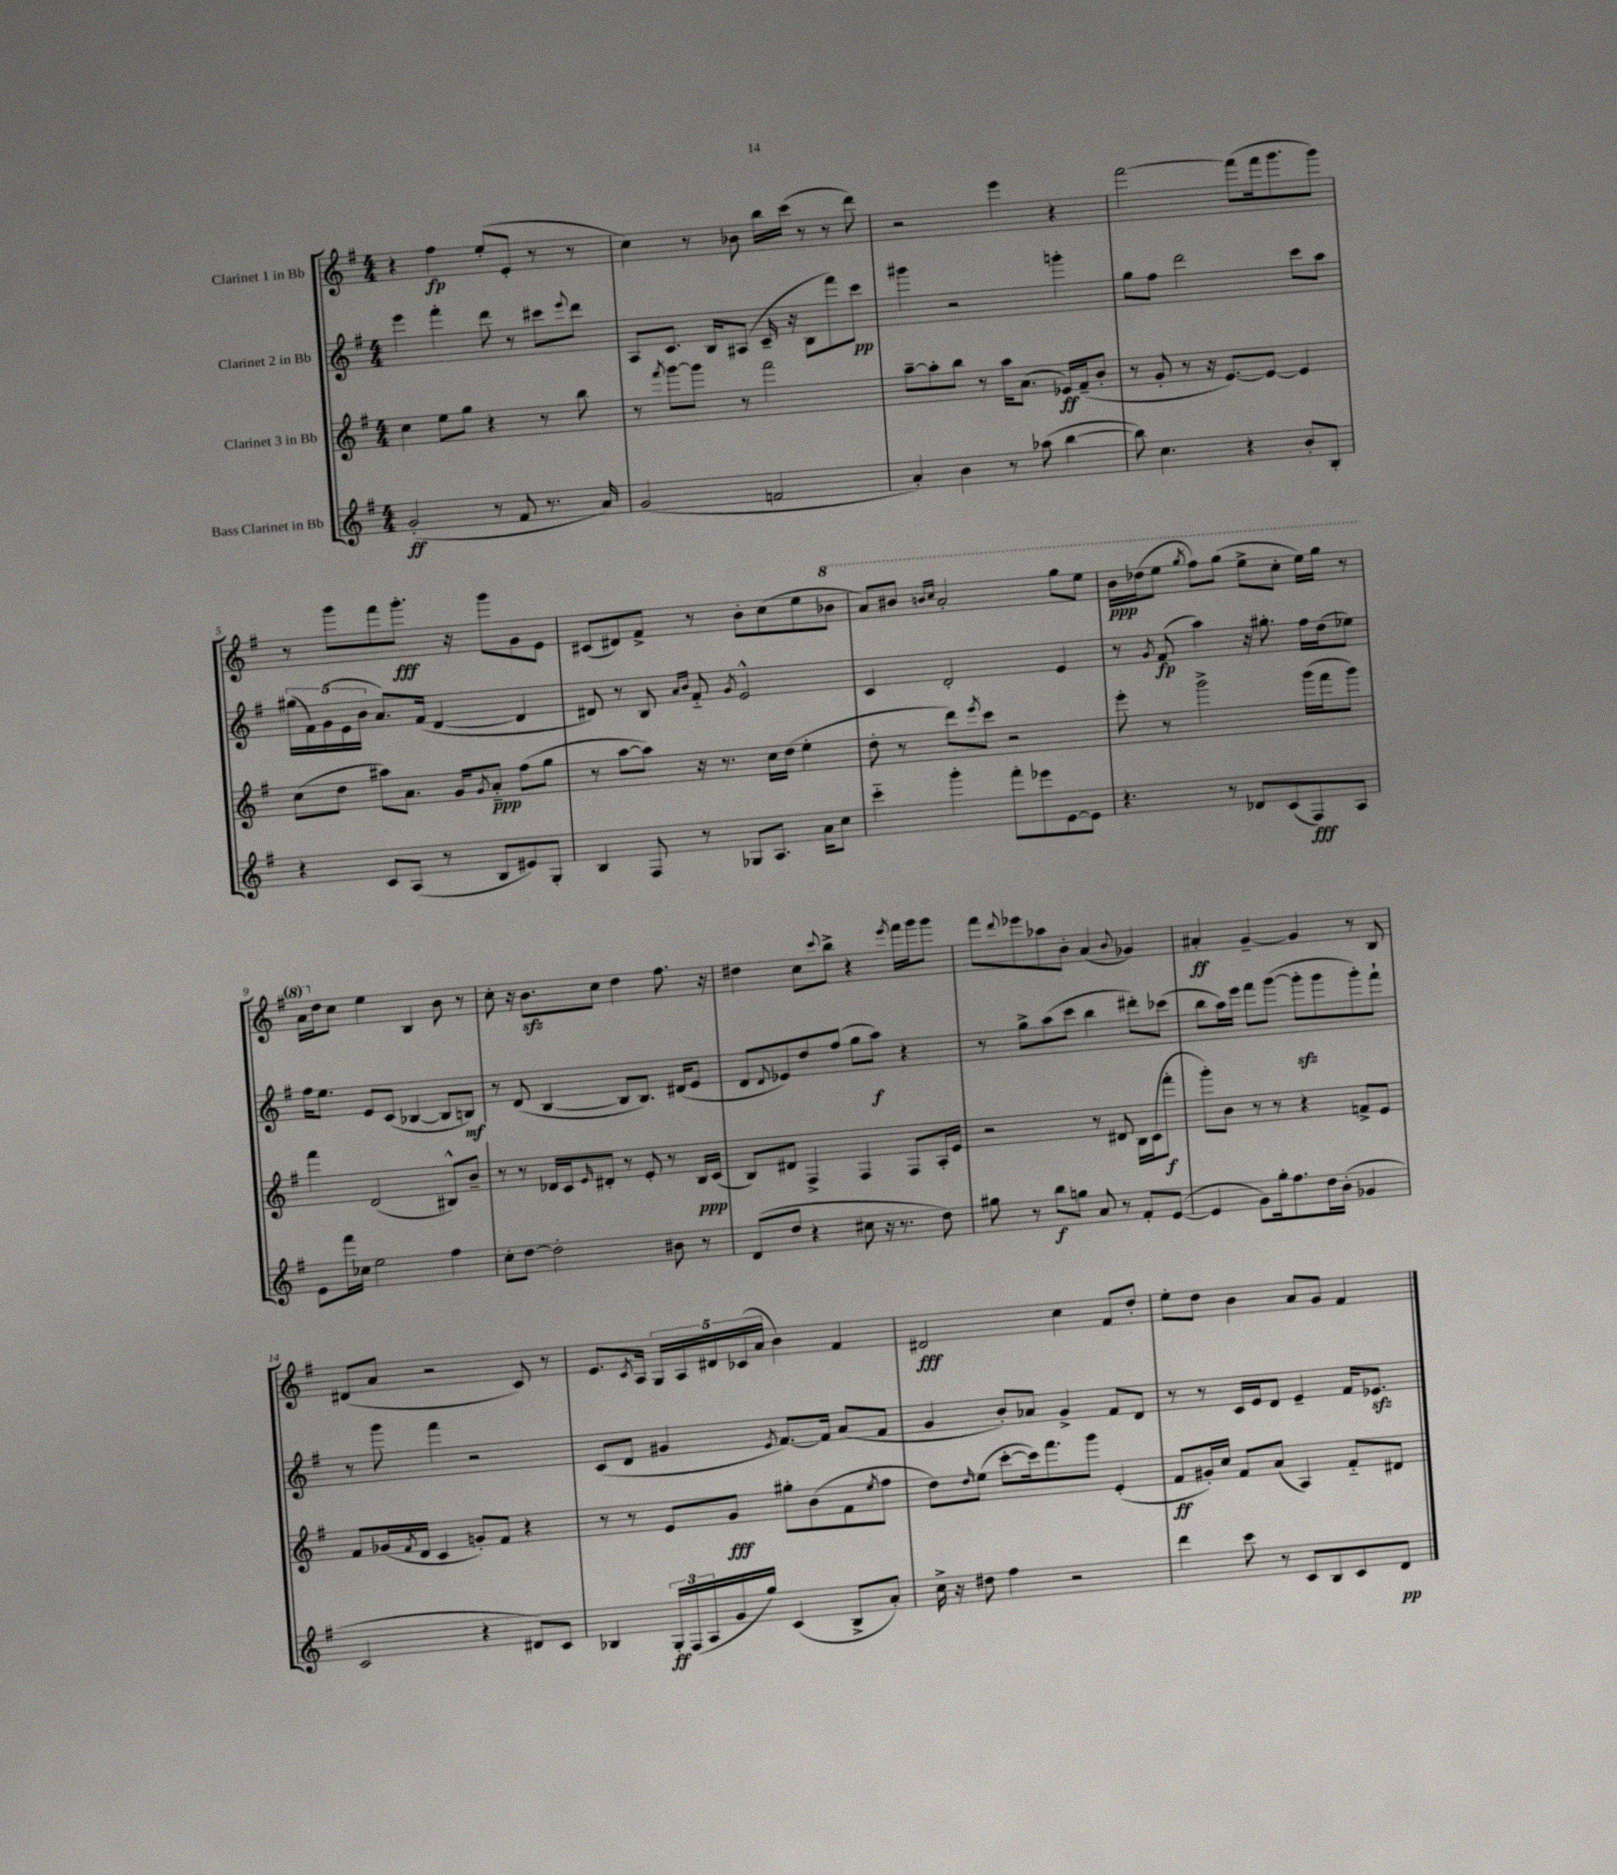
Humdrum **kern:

**kern	**kern	**kern	**kern
*staff4	*staff3	*staff2	*staff1
*clefG2	*clefG2	*clefG2	*clefG2
*k[f#]	*k[f#]	*k[f#]	*k[f#]
*M4/4	*M4/4	*M4/4	*M4/4
(2g'	4cc	4eee	4r
.	8ee	4fff#'	4ff#
.	8gg	.	.
8r	4r	8ddd	(8ee'
8f#	.	8r	8e'
8.r	8r	8ccc#	8r
.	.	8qqeee	.
.	8bb	8ddd	8r
16a)	.	.	.
=	=	=	=
(2g	8r	8A	4cc)
.	8qfff#	.	.
.	[8ggg	8.c	.
.	8ggg]	.	8r
.	.	16B	.
.	8r	(8A#	8b-
2f	2fff#	16c~	16bb
.	.	16r	(16ccc
.	.	8B	8r
.	.	8fff#)	8r
.	.	8ccc	8ddd)
=	=	=	=
4a')	[8aa~	4ggg#	2r
.	8aa']	.	.
4b	8bb	2r	.
.	8r	.	.
8r	16aa	.	4eee
.	(8.a	.	.
(8aa-	.	.	.
[4bb	16e-)	4ggg'	4r
.	(16f#~	.	.
.	8b'	.	.
=	=	=	=
8bb])	8r	8gg	[2fff#
4.cc	8g'	8ff#	.
.	8r	2ddd	.
.	16r	.	.
.	[8.e)	.	.
4r	.	.	(8fff#]
.	8e_	.	16fff#
.	.	.	8.ggg
8b'	4e]	8ccc	.
8B'	.	8aa	8ggg)
=	=	=	=
4r	(8cc	(20gg#	8r
.	.	20f#)	.
.	.	(20g	.
.	8dd	.	8ggg
.	.	20e	.
.	.	20b	.
8c	8aa#)	8.a)	8fff#
(8A	8.a	.	8.ggg'
.	.	(16f#	.
8r	.	[4d	.
.	16g	.	16r
.	8qg	.	.
8B	8a'~	.	8ggg
8e#)	(8ff#	4d]	8g
8G'	8gg	.	8e
=	=	=	=
4B	8r	8d#)	(8c#
.	[8aa	8r	8d#)
8F#	8aa])	8B	8f#^
.	.	16qqa	.
.	.	16qqb	.
8r	16r	8f#'~	8r
.	8.r	.	.
.	.	8qg	.
8G-	.	2e^^	8b'
8.A	16cc	.	(8cc
.	(16dd	.	.
.	4ee'	.	8ee
16a	.	.	.
8cc	.	.	8bb-
=	=	=	=
4ccc'~	8dd'	4c	8aa)
.	8r	.	8bb#
.	.	.	16qqbb
.	.	.	16qqccc
4ggg'	8ddd)	2d'	2aa'
.	8qeee	.	.
.	8ccc	.	.
8fff#'	2r	.	.
8eee-	.	.	.
[8e	.	4e	8ggg
8e]	.	.	8eee
=	=	=	=
4.r	8eee'	8r	16bb
.	.	.	(16ddd-
.	.	8qg	.
.	8r	(8f#	8eee
.	.	.	8qggg
.	2ggg^	4aa)	8fff#)
8r	.	.	(8ggg
8d-	.	16r	8eee^
.	.	8.gg#'	.
(8c	.	.	8ccc'
8F#)	(16ggg	16ff#	16eee)
.	16fff#	(16dd	16ggg
8A	8ggg)	8ee-)	8r
=	=	=	=
8e	4fff#	16ff#	16aa
.	.	8.ee	16dd
16fff#	.	.	8cc
16cc-	.	.	.
2ee	(2d	8e	4ee
.	.	(8c	.
.	.	[4B-	4B
4ff#	8B#^^)	8B-]	8b
.	8b~	8B)	8r
=	=	=	=
8cc'	8r	8r	8cc'
[8dd	8r	(8d	16r
.	.	.	8.b
2dd']	16d-	[4B	.
.	16c	.	.
.	16qqe	.	.
.	8d#'	.	8cc
.	8r	8B]	4dd
.	8e'	8.B)	.
8b#	8r	.	8.ff#
.	.	(16d#	.
8r	16B	8e	.
.	(16c	.	16r
=	=	=	=
(8d	8B)	8d	4dd#
.	.	8qqd	.
8dd	8d#	8e-)	.
4r	4F#^	8dd	8cc
.	.	.	8qqccc
.	.	(8ff#	8bb^
8cc#	4F#	8gg	4r
16r	.	8aa)	.
8.r	.	.	.
.	.	.	8qeee
.	8F#	4r	16fff#
.	.	.	16ggg
8dd)	16A'	.	8ggg
.	16e	.	.
=	=	=	=
8gg#	2r	8r	8fff#
.	.	.	8qqddd
8r	.	8gg^	8eee-
8bb	.	(8aa	8aa-
8gg	.	8ccc	8b'
8a	8r	4bb	(4a
8r	8d#	.	.
.	.	.	8qqb
8f#'	16B	8ddd#')	4g-)
.	(16c	.	.
([8e	8fff#'	(8ccc-	.
=	=	=	=
4e]	8ggg')	8bb	4a#'
.	8b	16aa)	.
.	.	16eee	.
8g)	8r	8fff#	[4g~
16gg'	8r	([8ggg	.
8.ff#	.	.	.
.	4r	8ggg']	4g]
16dd	.	8ggg	.
(16b'	.	.	.
4g-	8f^	8ggg')	8r
.	8e	8fff#`	8B
=	=	=	=
2c	8f#	8r	(8d#
.	(16g-	8ggg	8a
.	8qf#	.	.
.	16d	.	.
.	4c	4fff#	2r
4r	8g')	2r	.
.	8f#	.	.
8d#)	4r	.	8c)
8c	.	.	8r
=	=	=	=
4B-	8r	(8c	8.e
.	8r	8d	.
.	.	.	8qc
.	.	.	16A
24G'	8e	4g#	20G
(24F#	.	.	.
.	.	.	20A
24A	.	.	.
.	.	.	20d#
16g	8g	.	.
.	.	.	(20c-
16gg)	.	.	.
.	.	.	20a
.	.	8qe	.
(4c	8gg#'	[8.f#)	4b)
.	(8b	.	.
.	.	16f#]	.
8B-^	8f#	(8a	4f#
.	8qee	.	.
8a')	8ff#	8f#	.
=	=	=	=
16cc^	8dd)	4g	2d#
16r	.	.	.
.	16qqdd	.	.
8dd#	(8ee	.	.
4ff#	[8ccc'	8b')	.
.	16ccc])	8a-	.
.	8.fff#	.	.
2r	.	4g^	4cc
.	8ggg	.	.
.	(4e'	8f#	8f#
.	.	8d	8dd'
=	=	=	=
4ddd	8f#	8r	8ee'
.	16g#')	8r	8dd
.	16cc	.	.
8ccc	8f#	16c	4b
.	.	16e	.
8r	(8a	8d	.
8c	4A)	4e~	8a
8B	.	.	8g
8c	8f#'~	16f#	4f#
.	.	8.e-	.
8d	8d#	.	.
==	==	==	==
*-	*-	*-	*-
